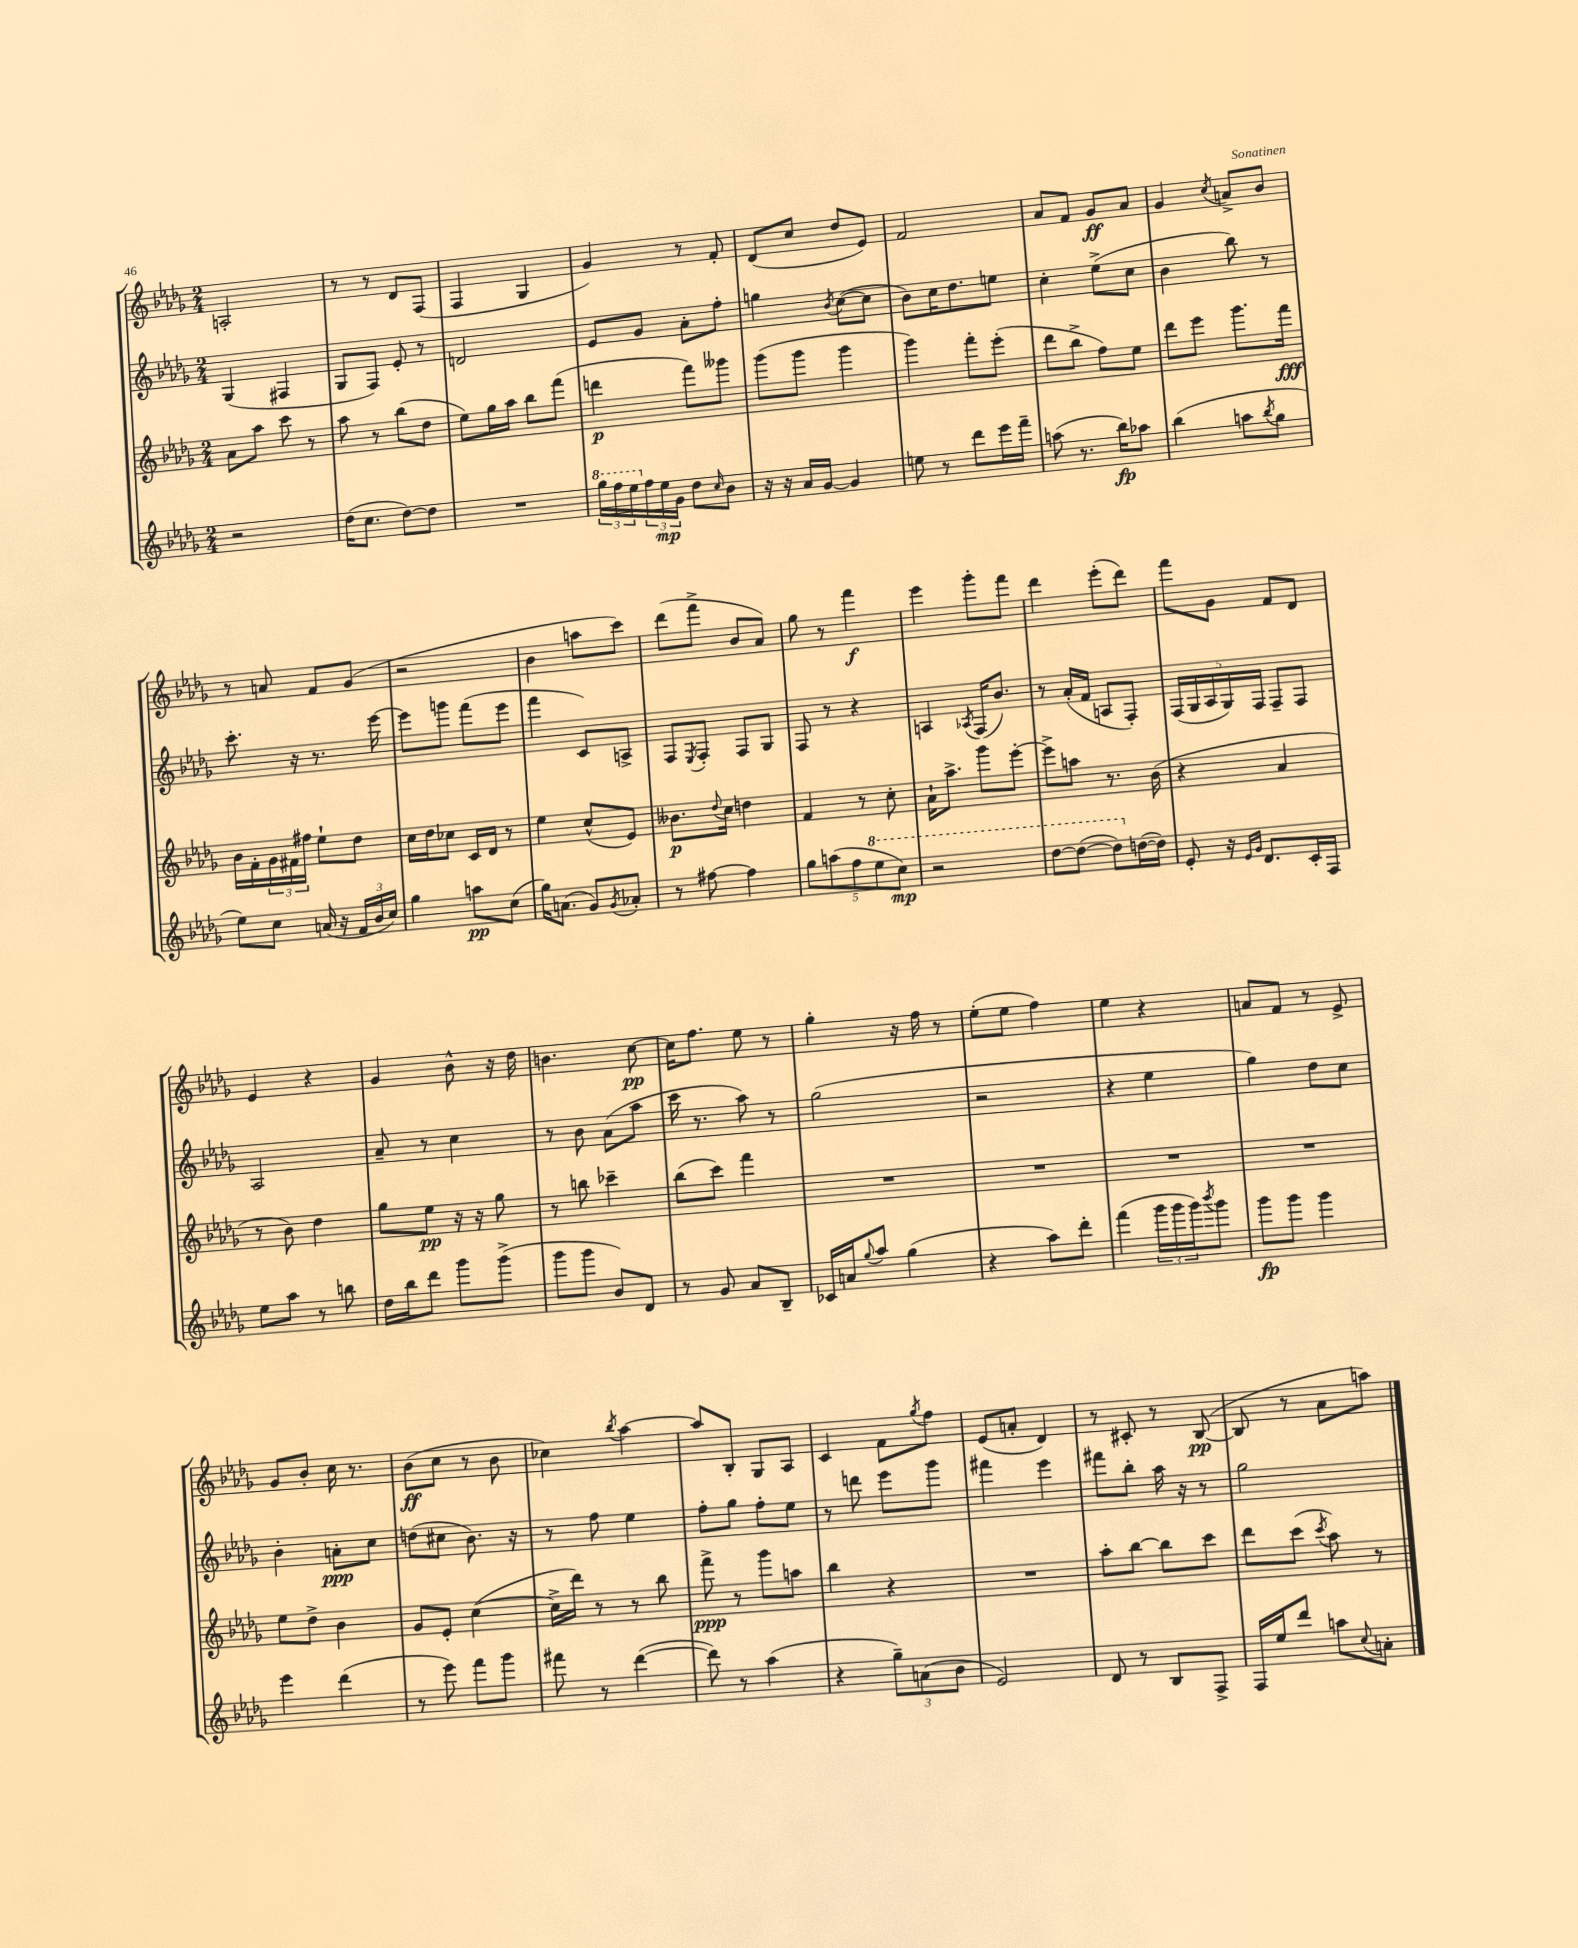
<<
\new StaffGroup <<
\new Staff = "s0" {
    \clef treble \key des \major \numericTimeSignature \time 2/4
    a2-. |
    r8 r8 des'8 f8( |
    f4 ges4 |
    ges'4) r8 f'8-. |
    des'8( c''8 des''8 ees'8) |
    f'2 |
    aes'8 f'8 ges'8\ff aes'8 |
    ges'4 \acciaccatura { c''8 } a'8-> bes'8 |
    r8 a'8 f'8 ges'8( |
    r2 |
    bes'4 a''8 c'''8) |
    des'''8( f'''8-> bes'8 aes'8) |
    ges''8 r8 f'''4\f |
    ees'''4 ges'''8-. f'''8 |
    des'''4 ees'''8-.( des'''8) |
    f'''8 ges'8 f'8 des'8 |
    ees'4 r4 |
    ges'4 bes'8-^ r16 des''16 |
    b'4. c''8~\pp |
    c''16 f''8. ees''8 r8 |
    ges''4-. r16 f''16 r8 |
    ees''8-.( ees''8 f''4) |
    ees''4 r4 |
    a'8 f'8 r8 ees'8-> |
    ges'8 bes'8-. c''16 r8. |
    bes'8\ff( c''8 r8 bes'8 |
    ces''4) \acciaccatura { bes''8 } aes''4~ |
    aes''8 bes8-. ges8 aes8 |
    c'4 f'8 \acciaccatura { ges''8 } f''8 |
    ees'8( a'8-. des'4) |
    r8 cis'8-. r8 bes8~\pp( |
    bes8 r8 aes'8 a''8) \bar "|." |
}
\new Staff = "s1" {
    \clef treble \key des \major \numericTimeSignature \time 2/4
    ges4( fis4 |
    ges8 f8) ees'8-. r8 |
    d'2 |
    ees'8 ges'8 aes'8-. f''8-. |
    g''4 \acciaccatura { bes'8 } c''8~( c''8 |
    bes'8) c''16 des''8. e''8 |
    c''4-. ees''8->( c''8 |
    bes'4 bes''8) r8 |
    c'''8.-. r16 r8. ees'''16~ |
    ees'''8 g'''8 f'''8( ees'''8 |
    f'''4 c'8) a8-> |
    f8 \acciaccatura { ees8 } f8-. f8 ges8 |
    f8 r8 r4 |
    a4 \acciaccatura { aes8 } f16( bes'8.) |
    r8 aes'16-.( f'16 a8 f8-.) |
    \tuplet 5/4 { f16( ges16 aes16 ges16) f16 } f8-- f8 |
    aes2 |
    aes'8-- r8 c''4 |
    r8 bes'8 aes'8( aes''8 |
    c'''16 r8. aes''8) r8 |
    ges''2( |
    r2 |
    r4 ees''4 |
    ges''4) des''8 c''8 |
    bes'4-. a'8-.\ppp c''8 |
    d''8( cis''8 bes'8.) r16 |
    r8 f''8 ees''4 |
    f''8-. ges''8 f''8-. ees''8 |
    r8 d'''8 ees'''8 ges'''8 |
    fis'''4 ees'''4 |
    fis'''8 bes''8-. aes''16 r16 r8 |
    ges''2 \bar "|." |
}
\new Staff = "s2" {
    \clef treble \key des \major \numericTimeSignature \time 2/4
    aes'8 aes''8 c'''8 r8 |
    aes''8 r8 bes''8( des''8 |
    ees''8) ges''16 aes''16 bes''8 f'''8( |
    d'''4\p f'''8) geses'''8 |
    ges'''8( ges'''8 ges'''4 |
    ges'''4) f'''8-. ees'''8-.( |
    des'''8 bes''8-> f''8) ees''8 |
    des'''8 ees'''8 ges'''8. f'''16\fff |
    bes'16 f'16-. \tuplet 3/2 { ges'16 fis'16 fis''16 } ees''8-! des''8 |
    c''16 des''16 ces''8 c'16 des'16 r8 |
    ees''4 c''8-^( ees'8) |
    beses'8.\p \appoggiatura { des''8 } c''16 d''4 |
    f'4 r8 c''8-. |
    aes'16-! aes''8.-> ges'''8 ees'''8~-. |
    ees'''8-> a''8 r8. bes'16( |
    r4 aes'4 |
    r8 bes'8) des''4 |
    ges''8 ees''8\pp r16 r16 ges''8 |
    r8 b''8 ces'''4-- |
    bes''8( c'''8) f'''4 |
    R2 |
    R2 |
    R2 |
    R2 |
    ees''8 des''8-> bes'4 |
    ges'8 ees'8-. c''4~( |
    c''16-> des'''16) r8 r8 bes''8 |
    f'''8->\ppp r8 ges'''8 a''8 |
    bes''4 r4 |
    R2 |
    aes''8-. bes''8~ bes''8 c'''8 |
    des'''8 c'''8( \acciaccatura { c'''8 } aes''8) r8 \bar "|." |
}
\new Staff = "s3" {
    \clef treble \key des \major \numericTimeSignature \time 2/4
    r2 |
    des''16( c''8. des''8~) des''8 |
    R2 |
    \tuplet 3/2 { \ottava #1 ges'''16 f'''16 ees'''16 \ottava #0 } \tuplet 3/2 { f''16 ees''16\mp ges'16 } des''8 \grace { c''16 } bes'8 |
    r16 r16 aes'16 ges'16~ ges'4 |
    e''8 r8 des'''8 ees'''16 f'''16-- |
    a''8( r8. bes''16\fp) aes''8 |
    bes''4( a''8 \acciaccatura { bes''8 } ges''8 |
    ees''8) c''8 a'16( r16 \tuplet 3/2 { f'16 bes'16 c''16) } |
    ges''4 a''8\pp c''8( |
    ges''16) a'8.( ges'8) \acciaccatura { ges'8 } aes'8-. |
    r8 fis''8~ fis''4 |
    \tuplet 5/4 { ges''8 a''8( f''8 \ottava #1 ees'''8 c'''8\mp) } |
    r2 |
    des'''8~ des'''8~( des'''8) \ottava #0 d''16~( d''16) |
    ees'8-. r16 \grace { ees'16 ges'16 } des'8. c'16-. f16 |
    ees''8 aes''8 r8 b''8 |
    des''16 bes''16 des'''8 ges'''8 ges'''8->( |
    ges'''8 ges'''8 bes'8) des'8 |
    r8 ges'8 aes'8 bes8-- |
    ces'16 a'16 \appoggiatura { ges''8 } aes''8 ges''4( |
    r4 aes''8) des'''8-. |
    f'''4( \tuplet 3/2 { ges'''16 ges'''16 ges'''16) } \acciaccatura { bes'''8 } ges'''8 |
    ges'''8\fp ges'''8 ges'''4 |
    ees'''4 des'''4( |
    r8 ees'''8) f'''8 ges'''8 |
    fis'''8 r8 des'''4~( |
    des'''8) r8 aes''4( |
    r4 \tuplet 3/2 { ges''8--) a'8( bes'8 } |
    ees'2) |
    des'8 r8 bes8 f8-> |
    f16 ees''16 des'''8 a''8 \appoggiatura { c''8 } a'8-. \bar "|." |
}
>>
>>
\layout { \context { \Score \remove "Bar_number_engraver" } }
